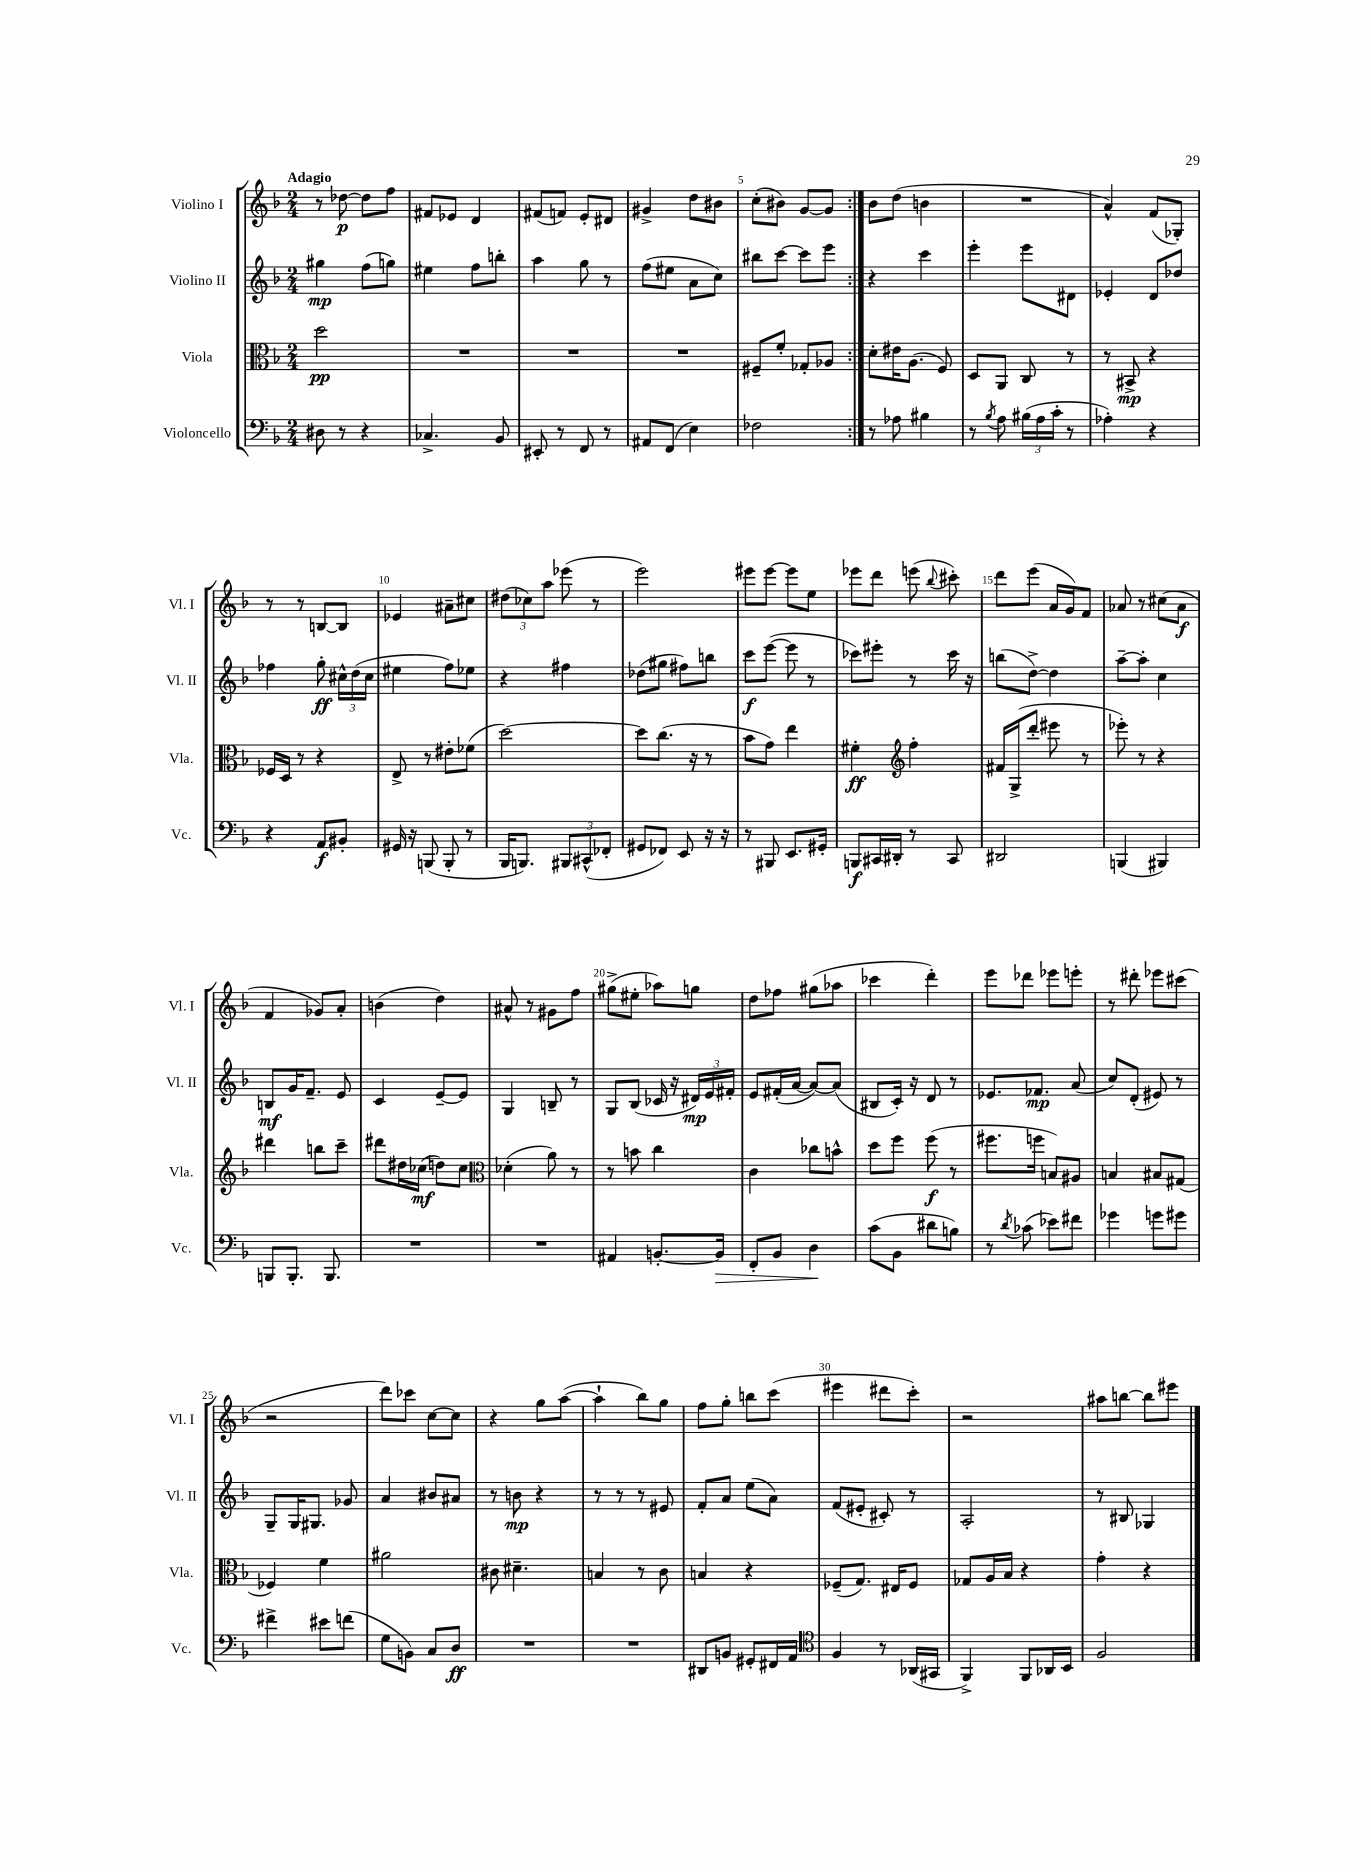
<<
\new StaffGroup <<
\new Staff = "s0" \with { instrumentName = "Violino I" shortInstrumentName = "Vl. I" } {
    \clef treble \key f \major \numericTimeSignature \time 2/4 \tempo "Adagio"
    \autoBeamOff \repeat volta 2 { r8 des''8~\p des''8[ f''8] |
    fis'8[ ees'8] d'4 |
    fis'8[( f'8]) e'8[-. dis'8] |
    gis'4-> d''8[ bis'8] |
    c''8[-.( bis'8]) g'8[~ g'8] | }
    bes'8[ d''8]( b'4 |
    R2 |
    a'4-^) f'8[( ges8]-.) |
    r8 r8 b8[~ b8] |
    ees'4 ais'8[-- cis''8] |
    \tuplet 3/2 { dis''8[( ces''8) a''8] } ees'''8( r8 |
    e'''2) |
    eis'''8[ eis'''8]~ eis'''8[ e''8] |
    ees'''8[ d'''8] e'''8( \appoggiatura { bes''8 } cis'''8-.) |
    d'''8[ e'''8]( a'16[ g'16) f'8] |
    aes'8 r8 cis''8[( aes'8]\f |
    f'4 ges'8[) a'8]-. |
    b'4( d''4) |
    ais'8-^ r8 gis'8[ f''8] |
    gis''8[->( eis''8]-. aes''8[) g''8] |
    d''8[ fes''8] gis''8[( aes''8] |
    ces'''4 d'''4-.) |
    e'''8[ des'''8] ees'''8[ e'''8]-. |
    r8 dis'''8-. ees'''8[ cis'''8]( |
    r2 |
    d'''8[) ces'''8] c''8[~ c''8] |
    r4 g''8[ a''8]~( |
    a''4-! bes''8[) g''8] |
    f''8[ g''8]-. b''8[ c'''8]( |
    eis'''4 dis'''8[ c'''8]-.) |
    r2 |
    ais''8[ b''8]~ b''8[ eis'''8] \bar "|." |
}
\new Staff = "s1" \with { instrumentName = "Violino II" shortInstrumentName = "Vl. II" } {
    \clef treble \key f \major \numericTimeSignature \time 2/4
    \autoBeamOff \repeat volta 2 { gis''4\mp f''8[( g''8]) |
    eis''4 f''8[ b''8]-. |
    a''4 g''8 r8 |
    f''8[( eis''8] a'8[ c''8]) |
    bis''8[ c'''8]~ c'''8[ e'''8] | }
    r4 c'''4 |
    e'''4-. e'''8[ dis'8] |
    ees'4-. d'8[ des''8] |
    fes''4 g''8-.\ff \tuplet 3/2 { cis''16[-^ d''16( cis''16] } |
    eis''4 f''8[) ees''8] |
    r4 fis''4 |
    des''8[( gis''8] fis''8[) b''8] |
    c'''8[\f e'''8]~( e'''8 r8 |
    ces'''8[) eis'''8]-. r8 ces'''16 r16 |
    b''8[( d''8]~->) d''4 |
    a''8[~-- a''8]-. c''4 |
    b8[\mf g'16 f'8.]-- e'8 |
    c'4 e'8[~-- e'8] |
    g4 b8-- r8 |
    g8[ bes8]( ces'16 r16 \tuplet 3/2 { dis'16[\mp) e'16 fis'16]-. } |
    e'8[ fis'16-.( a'16]~ a'8[~) a'8]( |
    bis8[ c'16]-.) r16 d'8 r8 |
    ees'8.[ fes'8.]\mp a'8( |
    c''8[) d'8]-.( eis'8) r8 |
    g8[-- g16 gis8.] ges'8 |
    a'4 bis'8[ ais'8] |
    r8 b'8\mp r4 |
    r8 r8 r8 eis'8 |
    f'8[-. a'8] e''8[( a'8]) |
    f'8[( eis'8]-. cis'8-.) r8 |
    a2-. |
    r8 bis8 ges4 \bar "|." |
}
\new Staff = "s2" \with { instrumentName = "Viola" shortInstrumentName = "Vla." } {
    \clef alto \key f \major \numericTimeSignature \time 2/4
    \autoBeamOff \repeat volta 2 { d''2\pp |
    R2 |
    R2 |
    R2 |
    fis8[-- f'8]-. ges8[-. aes8] | }
    d'8[-. eis'16 a8.]( f8) |
    d8[ a,8] c8 r8 |
    r8 bis,8->\mp r4 |
    fes16[ d16] r8 r4 |
    e8-> r8 eis'8[-. fes'8]( |
    d''2~) |
    d''8[ c''8.]( r16 r8 |
    bes'8[ g'8]) e''4 |
    fis'4-.\ff \clef treble f''4-. |
    fis'16[ g16->( d'''8]-. eis'''8 r8 |
    ees'''8-.) r8 r4 |
    dis'''4 b''8[ c'''8]-- |
    dis'''8[ dis''16 ces''16]\mf( d''8[) ces''8] |
    \clef alto des'4-.( a'8) r8 |
    r8 b'8 c''4 |
    c'4 ces''8[ b'8]-^ |
    d''8[ f''8] f''8\f( r8 |
    fis''8.[ f''16] b8[) ais8] |
    b4 bis8[ gis8]( |
    fes4) f'4 |
    ais'2 |
    cis'8 dis'4.-- |
    b4 r8 c'8 |
    b4 r4 |
    fes8[--( g8.]) eis16[ fes8] |
    ges8[ a16 bes16] r4 |
    g'4-. r4 \bar "|." |
}
\new Staff = "s3" \with { instrumentName = "Violoncello" shortInstrumentName = "Vc." } {
    \clef bass \key f \major \numericTimeSignature \time 2/4
    \autoBeamOff \repeat volta 2 { dis8 r8 r4 |
    ces4.-> bes,8 |
    eis,8-. r8 f,8 r8 |
    ais,8[ f,8]( e4) |
    fes2 | }
    r8 aes8 bis4 |
    r8 \acciaccatura { bes8 } a8 \tuplet 3/2 { bis16[( a16 c'16]-. } r8 |
    aes4-.) r4 |
    r4 a,8[\f bis,8]-. |
    gis,16 r16 b,,8( b,,8-. r8 |
    bes,,16[ b,,8.]) \tuplet 3/2 { bis,,8[ cis,8-^( fes,8]-. } |
    gis,8[ fes,8]) e,8 r16 r16 |
    r8 bis,,8 e,8.[ gis,16]-. |
    b,,8[\f cis,16 dis,16]-. r8 cis,8 |
    dis,2 |
    b,,4( bis,,4) |
    b,,8[ b,,8.]-. b,,8. |
    R2 |
    R2 |
    ais,4 b,8.[~-. b,16]\> |
    f,8[-. bes,8] d4\! |
    c'8[( bes,8] dis'8[ b8]) |
    r8 \acciaccatura { d'8 } ces'8( ees'8[) fis'8] |
    ges'4 g'8[ gis'8] |
    fis'4-> eis'8[ f'8]( |
    g8[ b,8]) c8[ d8]\ff |
    R2 |
    R2 |
    dis,8[ b,8] gis,8[-. fis,16 a,16] |
    \clef tenor f4 r8 aes,16[( gis,16] |
    f,4->) f,8[ aes,16 bes,16] |
    f2 \bar "|." |
}
>>
>>
\layout { \context { \Score \override BarNumber.break-visibility = ##(#f #t #t) barNumberVisibility = #(every-nth-bar-number-visible 5) } }
